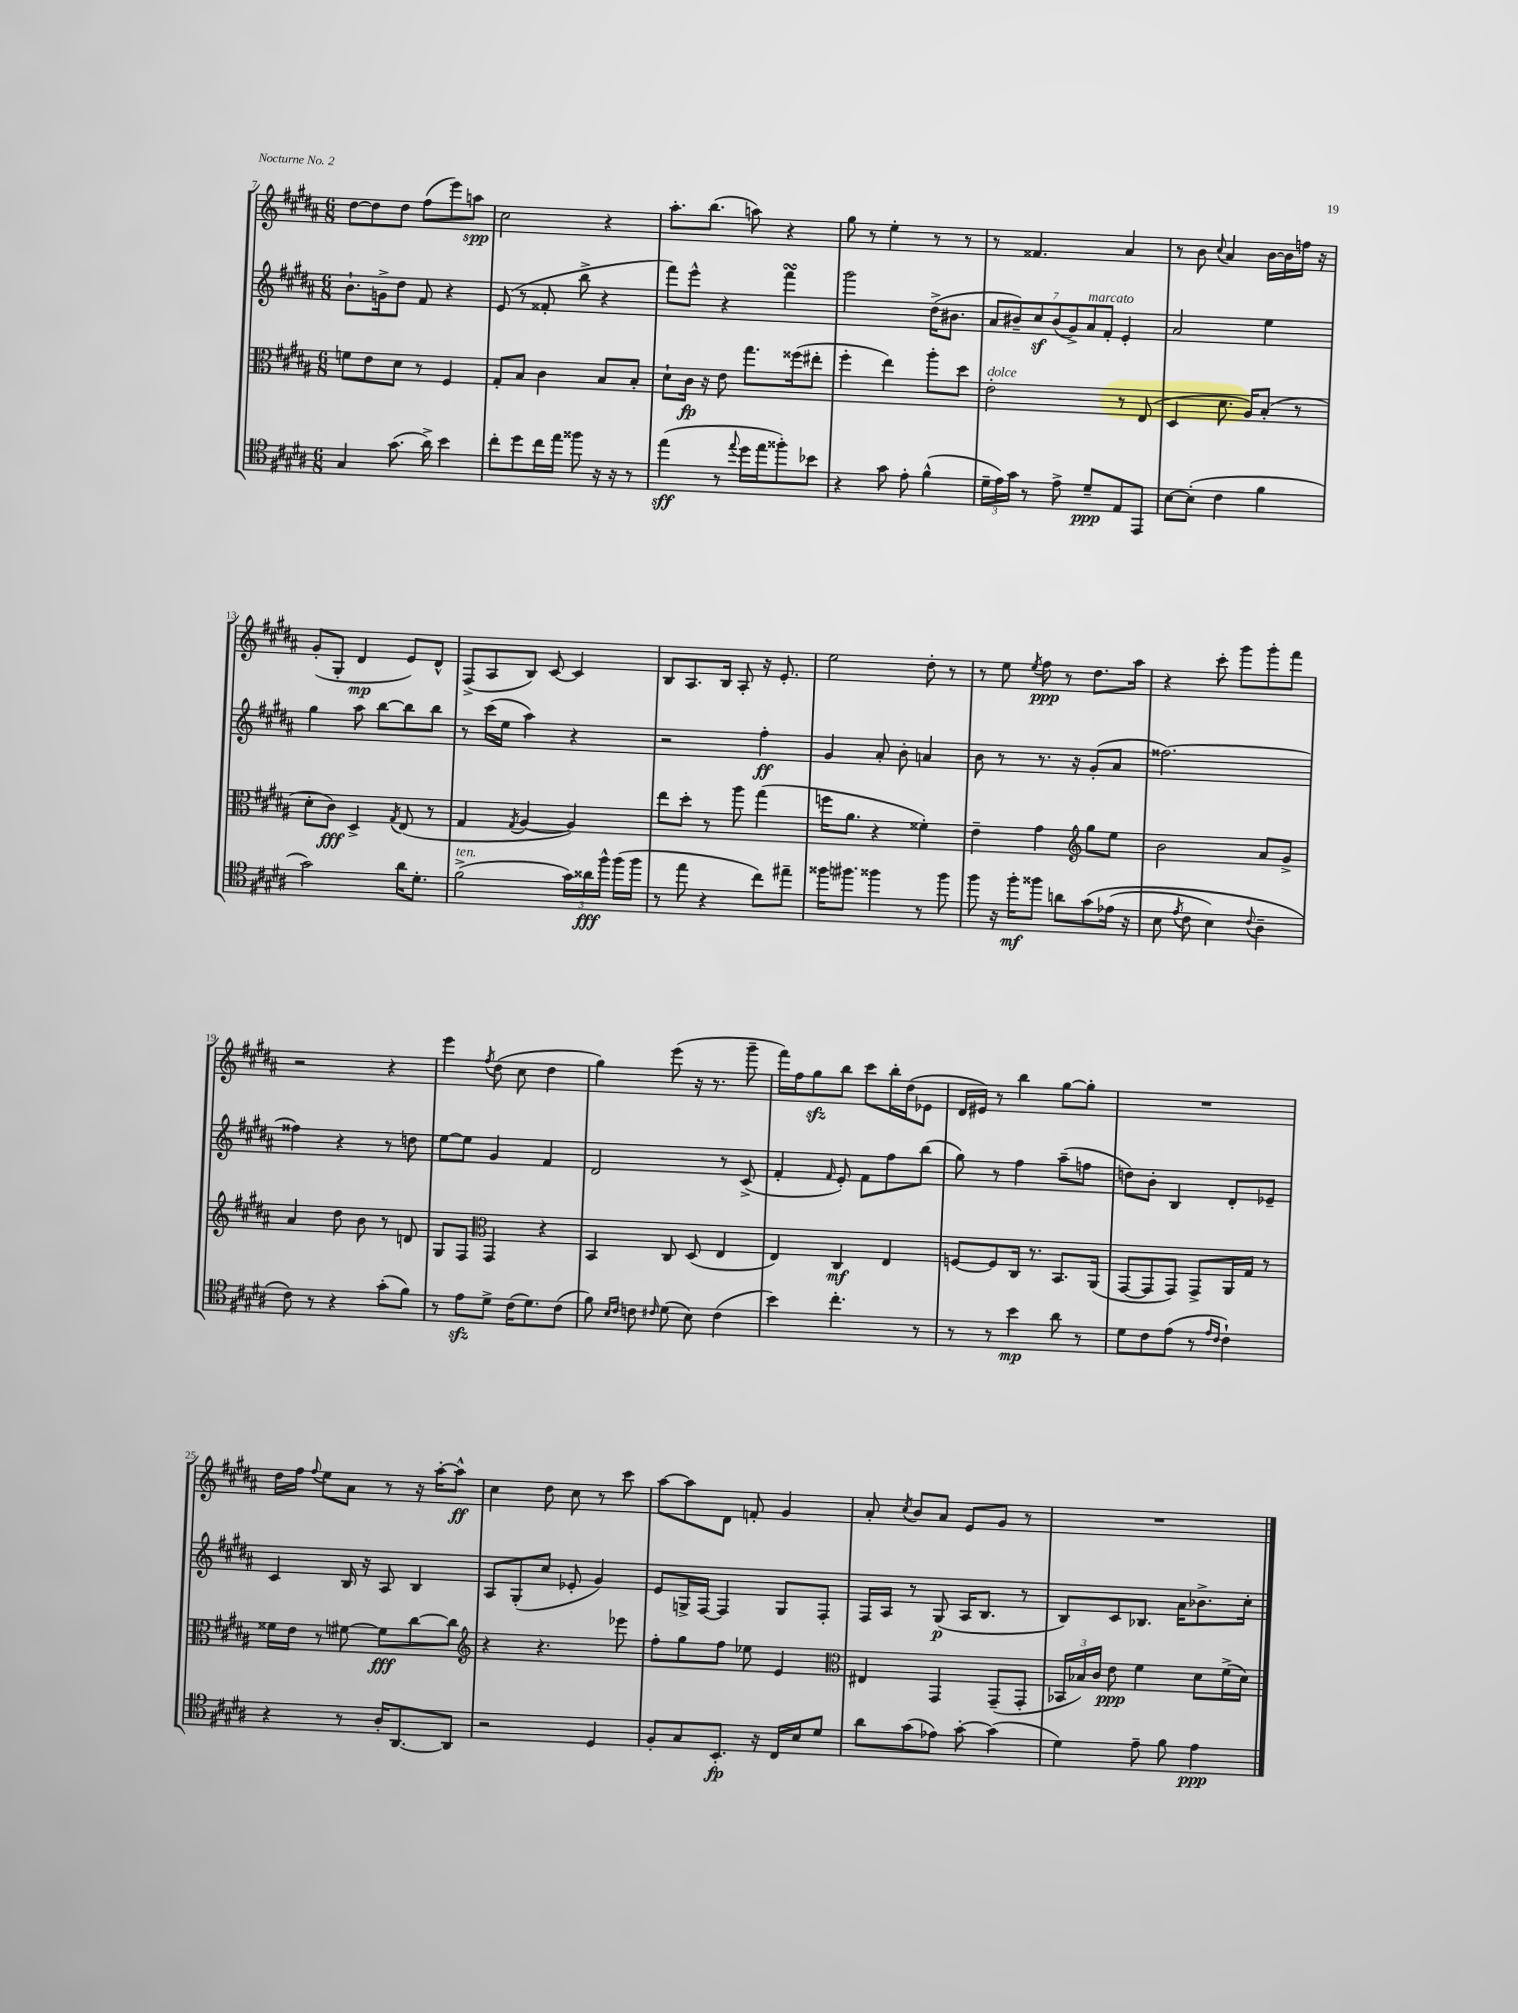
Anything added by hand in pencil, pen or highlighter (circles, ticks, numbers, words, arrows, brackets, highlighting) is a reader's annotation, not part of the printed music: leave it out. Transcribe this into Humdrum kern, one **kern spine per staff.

**kern	**kern	**kern	**kern
*staff4	*staff3	*staff2	*staff1
*clefC4	*clefC3	*clefG2	*clefG2
*k[f#c#g#d#a#]	*k[f#c#g#d#a#]	*k[f#c#g#d#a#]	*k[f#c#g#d#a#]
*M6/8	*M6/8	*M6/8	*M6/8
4G#	8f	8.b`	[8dd#
.	8e	.	8dd#]
.	.	16g^	.
(8.g#	8d#	8dd#	8dd#
.	8r	8f#	(8ff#
16a#^)	.	.	.
4b	4F#	4r	8eee)
.	.	.	8aa
=	=	=	=
8cc#'	8G#'	(8e	2cc#
8dd#	8B	8r	.
16cc#	4c#	8f##'	.
16ee	.	.	.
8ff##	.	8bb^	.
16r	8B	4r	4r
16r	.	.	.
8r	8B'	.	.
=	=	=	=
(4ee	8d#`	8fff#)	8.aa#'
.	16c#	8eee^^	.
.	16r	.	(8.bb
8r	8e	4r	.
8qqee	.	.	.
16dd#	8.gg#	.	8aa)
16ee	.	.	.
8ff##')	.	4fff#	4r
.	(16ff##	.	.
8b-	8ee#'	.	.
=	=	=	=
4r	4ff#'	2ggg#	8gg#
.	.	.	8r
8g#	4ee)	.	4ee'
8e'	.	.	.
(4f#^^	8aa#'	(16dd#^	8r
.	.	8.b#	.
.	8dd#	.	8r
=	=	=	=
24d#~	2e'	14a#	8r
24e)	.	.	.
.	.	14b#~)	.
24g#	.	.	.
8r	.	.	4.f##
.	.	14cc#	.
.	.	(14b#	.
8e^	.	.	.
.	.	14g#^)	.
.	.	14a#	.
8d#~	.	.	.
.	.	14f#'	.
8E	8r	4e'	4a#
8EE	(8E	.	.
=	=	=	=
[8B	4D#	2a#	8r
(8B']	.	.	8b
.	.	.	8qqcc#
4c#	8.d#	.	4a#
.	16A#)	.	.
4f#	(8B'	4ee	[16b
.	.	.	16b]
.	8r	.	16ff
.	.	.	16r
=	=	=	=
2g#)	8d#'	4gg#	(8g#'
.	8c#)	.	8G#'
.	4D#^	8aa#	4d#
.	.	[8bb	.
.	8qG#	.	.
16a#	(8E	8bb]	8e)
8.d#'	.	.	.
.	8r	8bb	8d#^^
=	=	=	=
(2f#^	4G#	8r	(8F#^
.	.	(16ccc#	8A#
.	.	16ee	.
.	8qG#	.	.
.	[4A#	4aa#)	8B)
.	.	.	[8c#
24g#)	4A#])	4r	4c#]
24a##	.	.	.
24ff#^^	.	.	.
(16ff#	.	.	.
16ff#	.	.	.
=	=	=	=
8r	8ee	2r	8B
8ee	8dd#'	.	8.A#
4r	8r	.	.
.	.	.	16B
.	8aa#	.	8A#'
8cc#)	(4gg#	4ff#'	16r
.	.	.	8.e'
8ee#~	.	.	.
=	=	=	=
16ff##	16ff	4g#	2ee
8.ff#	8.a#	.	.
4ff##	4r	8a#'	.
.	.	8b'	.
8r	4f##')	4a	8dd#'
8ff##	.	.	8r
=	=	=	=
8ff#	4e~	8b	8r
16r	.	8r	8ee
16ff#'	.	.	.
.	.	.	8qee
8ff##	4g#	8.r	8ff#
8a	.	.	8r
.	.	16r	.
*	*clefG2	*	*
&(8g#	8gg#	(8g#'	8.dd#
(16e-	8ee	8a#	.
16r	.	.	16aa#
=	=	=	=
8B	2b	[2.ff##)	4r
8qe	.	.	.
8c#	.	.	.
4B)	.	.	8ccc#'
.	.	.	8ggg#
8qqc#	.	.	.
4A#~	8a#	.	8ggg#'
.	8g#^	.	8fff#
=	=	=	=
8c#&)	4a#	4ff##]	2r
8r	.	.	.
4r	8dd#	4r	.
.	8b	.	.
(8g#'	8r	8r	4r
8f#)	8d	8dd	.
=	=	=	=
8r	8G#	[8ee	4eee
8e	8F#	8ee]	.
*	*clefC3	*	*
.	.	.	8qff#
8d#^	4GG#	4g#	(8dd#
(16c#	.	.	8cc#
8.d#)	.	.	.
.	4r	4f#	4dd#
(8c#	.	.	.
=	=	=	=
8f#)	4BB	2d#	4gg#)
16qqB	.	.	.
16qqc#	.	.	.
8c	.	.	.
16qqc#	.	.	.
(8d#	8C#	.	(8eee
8B)	(8D#	.	16r
.	.	.	8.r
(4c#	4E	8r	.
.	.	(8c#^	8ggg#~
=	=	=	=
4b)	4E)	4f#'	16fff#)
.	.	.	16ff#
.	.	.	8gg#
.	.	16qqf#	.
4.cc#'	4C#	8e')	8bb
.	.	8f#	8ccc#
.	4E	8ff#	16bb'
.	.	.	(16dd#
8r	.	(8bb	8e-
=	=	=	=
8r	[8F	8gg#)	16d#
.	.	.	16e#)
8r	8F]	8r	8r
4b	16C#	4ff#	4bb
.	8.r	.	.
8a#	8.BB	(8aa#~	[8gg#
8r	.	8ff	8gg#']
.	(16AA#	.	.
=	=	=	=
8d#	[8GG#	8dd)	2.r
8c#	8GG#]	8b'	.
(8e	8GG#)	4B	.
8r	8GG#^	.	.
16qqe	.	.	.
16qqc#	.	.	.
4c#`)	16AA#	8d#'	.
.	16G#	.	.
.	8r	8e-~	.
=	=	=	=
4r	16f##	4c#	16dd#
.	16e	.	16ff#
.	.	.	8qqff#
.	8r	.	8ee
8r	[8f#	16B	8a#
.	.	16r	.
16A#'	8f#]	8A#	8r
[8.AA#	.	.	.
.	[8cc#	4B	16r
.	.	.	[16aa#'
8AA#]	8cc#]	.	8aa#^^]
=	=	=	=
*	*clefG2	*	*
2r	4r	8A#	4cc#
.	.	(8G#'	.
.	4.r	8cc#	8dd#
.	.	8e-'	8cc#
4D#	.	4g#)	8r
.	8eee-	.	8ccc#
=	=	=	=
8F#'	8ff#'	8e	[8aa#
8G#	8gg#	16G^	8aa#]
.	.	[16F#	.
8.BB'	8ff#	4F#]	8d#
.	8ee-	.	8f'
16r	.	.	.
16C#	4e	8G	4g#
16B	.	.	.
8d#	.	8F#'	.
=	=	=	=
*	*clefC3	*	*
8a#	4E#	16F#	8a#'
.	.	16A#	.
.	.	.	8qcc#
(8g#	.	8r	8b
8e-)	4GG#	(8G#	8a#
[8g#'	.	16A#	8e
.	.	8.B	.
(4g#]	(8GG#~	.	8g#
.	8GG#'	8r	8r
=	=	=	=
4d#)	24BB-	8B)	2.r
.	24B-)	.	.
.	24c#	.	.
.	8e	8c#	.
8e~	4f#	8.B-	.
8f#	.	.	.
.	.	16a#	.
4e	8d#	8.b-^	.
.	(16f#^	.	.
.	16d#)	16cc#'	.
==	==	==	==
*-	*-	*-	*-
